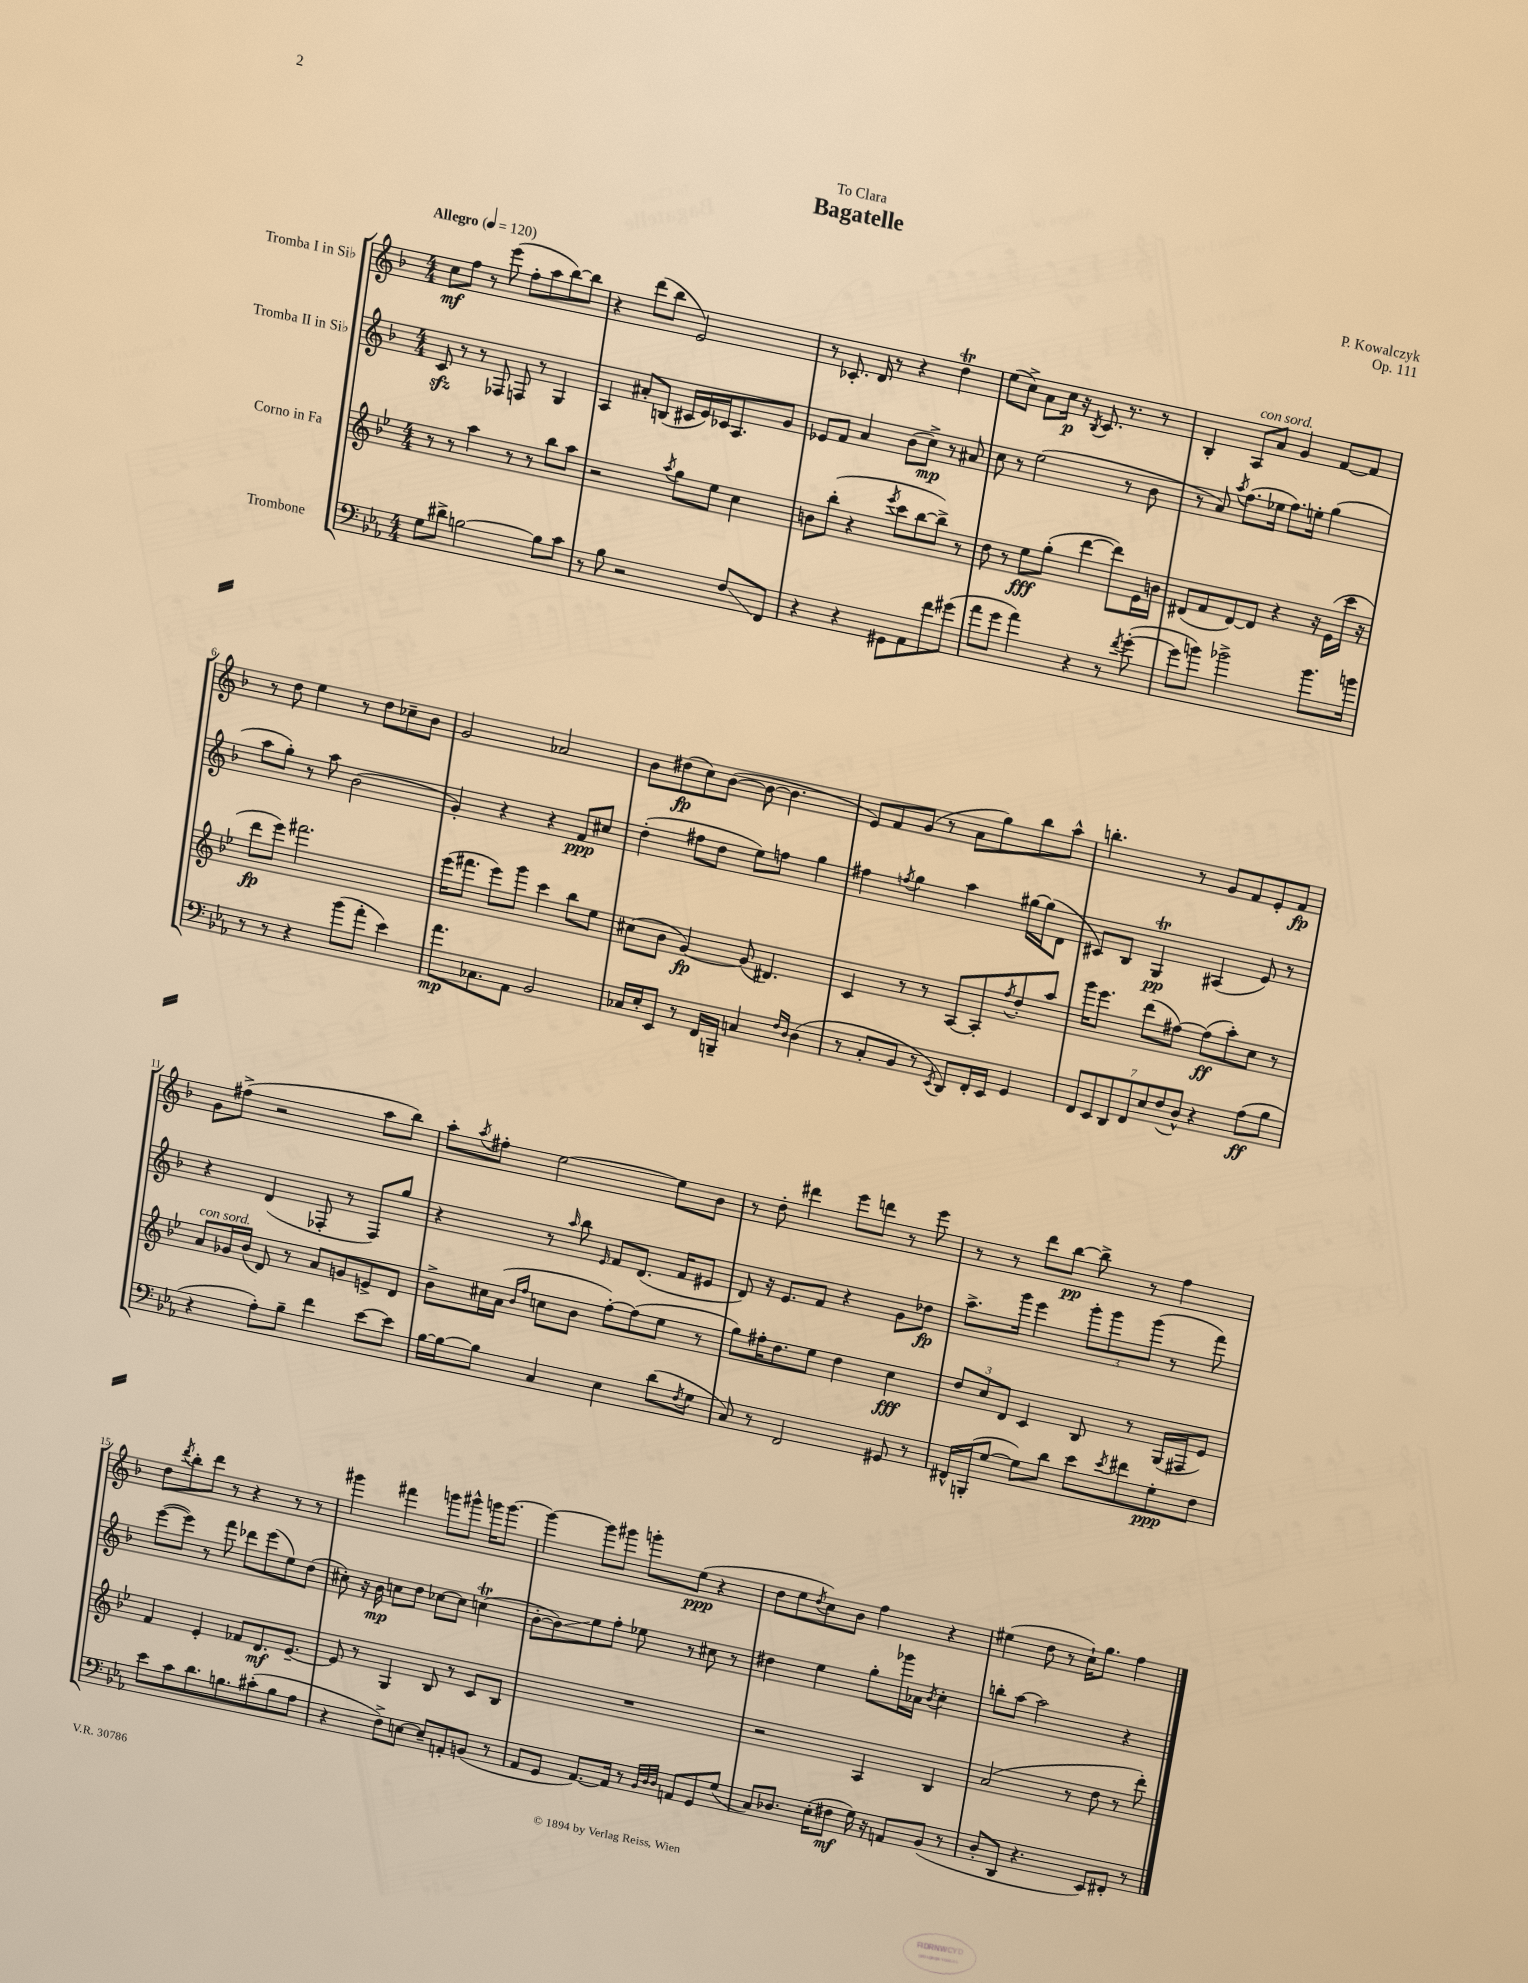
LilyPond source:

\header { title = "Bagatelle" composer = "P. Kowalczyk" dedication = "To Clara" opus = "Op. 111" }
<<
\new StaffGroup <<
\new Staff = "s0" \with { instrumentName = "Tromba I in Sib" } {
    \clef treble \key f \major \numericTimeSignature \time 4/4 \tempo "Allegro" 4 = 120
    c''8\mf f''8 r8 e'''8( f''8-. a''8 bes''8~) bes''8 |
    r4 d'''8( bes''8 e'2) |
    r8 ces'8.-. d'16 r8 r4 d''4\trill |
    e''8( c''8->) a'8 c''16\p r16 \acciaccatura { bes8 } c'8. r8. r8 |
    bes4-. a8^\markup { \italic "con sord." } a'8 g'4 f'8~ f'8 |
    r8 d''8 e''4 r8 d''8 ces''8-- bes'8 |
    g'2 aes'2 |
    bes'8 dis''8\fp( c''8) bes'8~( bes'8~ bes'4. |
    e'8) f'8 g'8( r8 a'8 g''8) bes''8 a''8-^ |
    b''4.-. r8 g'8 f'8 e'8-. f'8\fp |
    g'8 fis''8->( r2 a''8 bes''8) |
    a''8-. \acciaccatura { a''8 } fis''8-. e''2~ e''8 bes'8 |
    r8 d''8-. dis'''4 e'''8 d'''8 r8 e'''8 |
    r8 r8 d'''8 bes''8~\pp bes''8-> r8 f''4 |
    d''8 \acciaccatura { d'''8 } bes''8-. d'''8 r8 r4 r8 r8 |
    gis'''4 fis'''4 g'''8 gis'''8-^ g'''16 g'''8.~ |
    g'''4~ g'''8 gis'''8 g'''8-. e''8\ppp( r4 |
    d''8 e''8 \acciaccatura { d''8 } c''8) bes'8 f''4 r4 |
    eis''4( d''8 r8 c''16-!) g''8. f''4 \bar "|." |
}
\new Staff = "s1" \with { instrumentName = "Tromba II in Sib" } {
    \clef treble \key f \major \numericTimeSignature \time 4/4
    c'8\sfz r8 r8 fes8 f8 r8 g4 |
    a4 ais'8-. b8( cis'16 e'16) ces'16 a8. g'8 |
    ees'8 f'8 a'4 bes'8( c''8->\mp) r8 ais'8 |
    c''8 r8 e''2( r8 bes'8 |
    r8 a'8) \acciaccatura { a''8 } f''8.( ees''16 f''8.) e''16-. g''4( |
    a''8 g''8-.) r8 a''8 bes'2( |
    g'4-.) r4 r4 f'8\ppp cis''8 |
    d''4-.( fis''8 d''8 e''8) f''8 g''4 |
    fis''4 \acciaccatura { f''8 } g''4 a''4 gis''16~ gis''16( d'8 |
    cis'8) bes8 g4\trill\pp ais4( e'8) r8 |
    r4 d'4( fes8-. r8 fes8) g''8 |
    r4 r8 \grace { a''16 } bes''8 \grace { e'16 } f'8 d'8.( f'16 eis'8 |
    d'8) r16 e'8. f'8 r4 g'8 des''8\fp |
    a''8.-> g'''16 e'''4 \tuplet 3/2 { g'''8-. g'''8 g'''8( } r8 f'''8) |
    e'''8~( e'''8) r8 f'''8 des'''8 e'''8( e''8) d''8( |
    cis''8-.) r16 bes'16\mp c''8 d''8 ces''8~ ces''8 c''4\trill( |
    bes'8~-. bes'8\glissando) e''8 f''8-. ees''8 r8 cis''8 r8 |
    dis''4 e''4 g''8-. ges'''16 aes'16 \acciaccatura { bes'8 } c''4-. |
    b''8-. a''8~ a''2 r4 \bar "|." |
}
\new Staff = "s2" \with { instrumentName = "Corno in Fa" } {
    \clef treble \key bes \major \numericTimeSignature \time 4/4
    r8 r8 a''4 r8 r8 bes''8 a''8 |
    r2 \acciaccatura { a''8 } g''8 ees''8 c''4 |
    b'8 bes''8-.( r4 \acciaccatura { ees'''8 } c'''8 bes''8~ bes''8->) r8 |
    d''8 r8 ees''8\fff g''8-.( d'''4~ d'''8) ees'16 b'16 |
    dis'8( f'8 dis'8~) dis'8 r4 r16 ees'16( c'''16 r16 |
    d'''8\fp ees'''8) fis'''2. |
    ees'''16( fis'''8. ees'''8) g'''8 c'''4 bes''8 ees''8 |
    cis''8( bes'8 g'4~\fp) g'8( dis'4.) |
    c'4 r8 r8 a8~ a8-. \acciaccatura { f''8 } d''8-. a''8 |
    g'''16 ees'''8. d'''8( fis''8~) fis''8\ff( a''8-.) c''8 r8 |
    a'8^\markup { \italic "con sord." } ges'16 bes'16( d'8) r8 a'8 g'8 e'8-> d'8 |
    bes'8-> cis''16 a'16( \grace { bes'16 f''16 } c''8 bes'8 f''8~-.) f''8( ees''8 r8 |
    g''8) fis''16-. d''8. ees''8 d''4 c''4\fff |
    \tuplet 3/2 { d''8 c''8 d'8 } c'4 bes8 r8 g16( fis16 ees'8) |
    f'4 ees'4-. fes'8 d'8.\mf ees'8.~-- |
    ees'8 r8 g4 bes8 r8 c'8 bes8 |
    R1 |
    r2 a4 bes4 |
    a'2( r8 d''8 r8 d'''8-.) \bar "|." |
}
\new Staff = "s3" \with { instrumentName = "Trombone" } {
    \clef bass \key ees \major \numericTimeSignature \time 4/4
    g8 dis'8-> b2~ b8 c'8 |
    r8 bes8 r2 f8\glissando f,8 |
    r4 r4 gis,8 aes,8 f'8 gis'8( |
    aes'8 g'8 aes'4) r4 r8 \acciaccatura { f'8 } g'8~-.( |
    g'8 b'8) bes'2-> bes'8. b'16 |
    r8 r8 r4 bes'8( aes'8-. ees'4) |
    aes'8.\mp ces8. aes,8 bes,2 |
    ces16 ees16-. ees,8 r8 f,16 b,,16-- c4 \grace { f16 d16 } d4( |
    r8 c8-. bes,8 r8 \acciaccatura { ees,8 } d,8) f,16-. ees,16 g,4 |
    \tuplet 7/4 { f,8 ees,8 d,8 f,8 ees8 f8( d8-^) } r4 aes8\ff( bes8 |
    r4 aes8-.) bes8-- f'4 ees'8~ ees'8 |
    bes16~ bes16~ bes8 c4 ees4 d'8( \acciaccatura { f8 } g8 |
    c8) r8 f,2 gis,8 r8 |
    fis,16-^ b,,16-.( g8~ g8) d'8 ees'8 \acciaccatura { ees'8 } fis'8 g8-.\ppp f8 |
    ees'8 c'8 d'8. b8. cis'8-.( b8 aes8 |
    r4 f8->) e8~ e8-- a,8-. b,8( r8 |
    aes,8 g,8 aes,8.~) aes,16 r8 \grace { bes,32 d32 d32 } a,8 g,8 g8( |
    c8) des8. ees16-.( fis8\mf g16) r16 a,8 bes,8( r8 |
    d8-. d,8 r4. ees,8) fis,8-. r8 \bar "|." |
}
>>
>>
